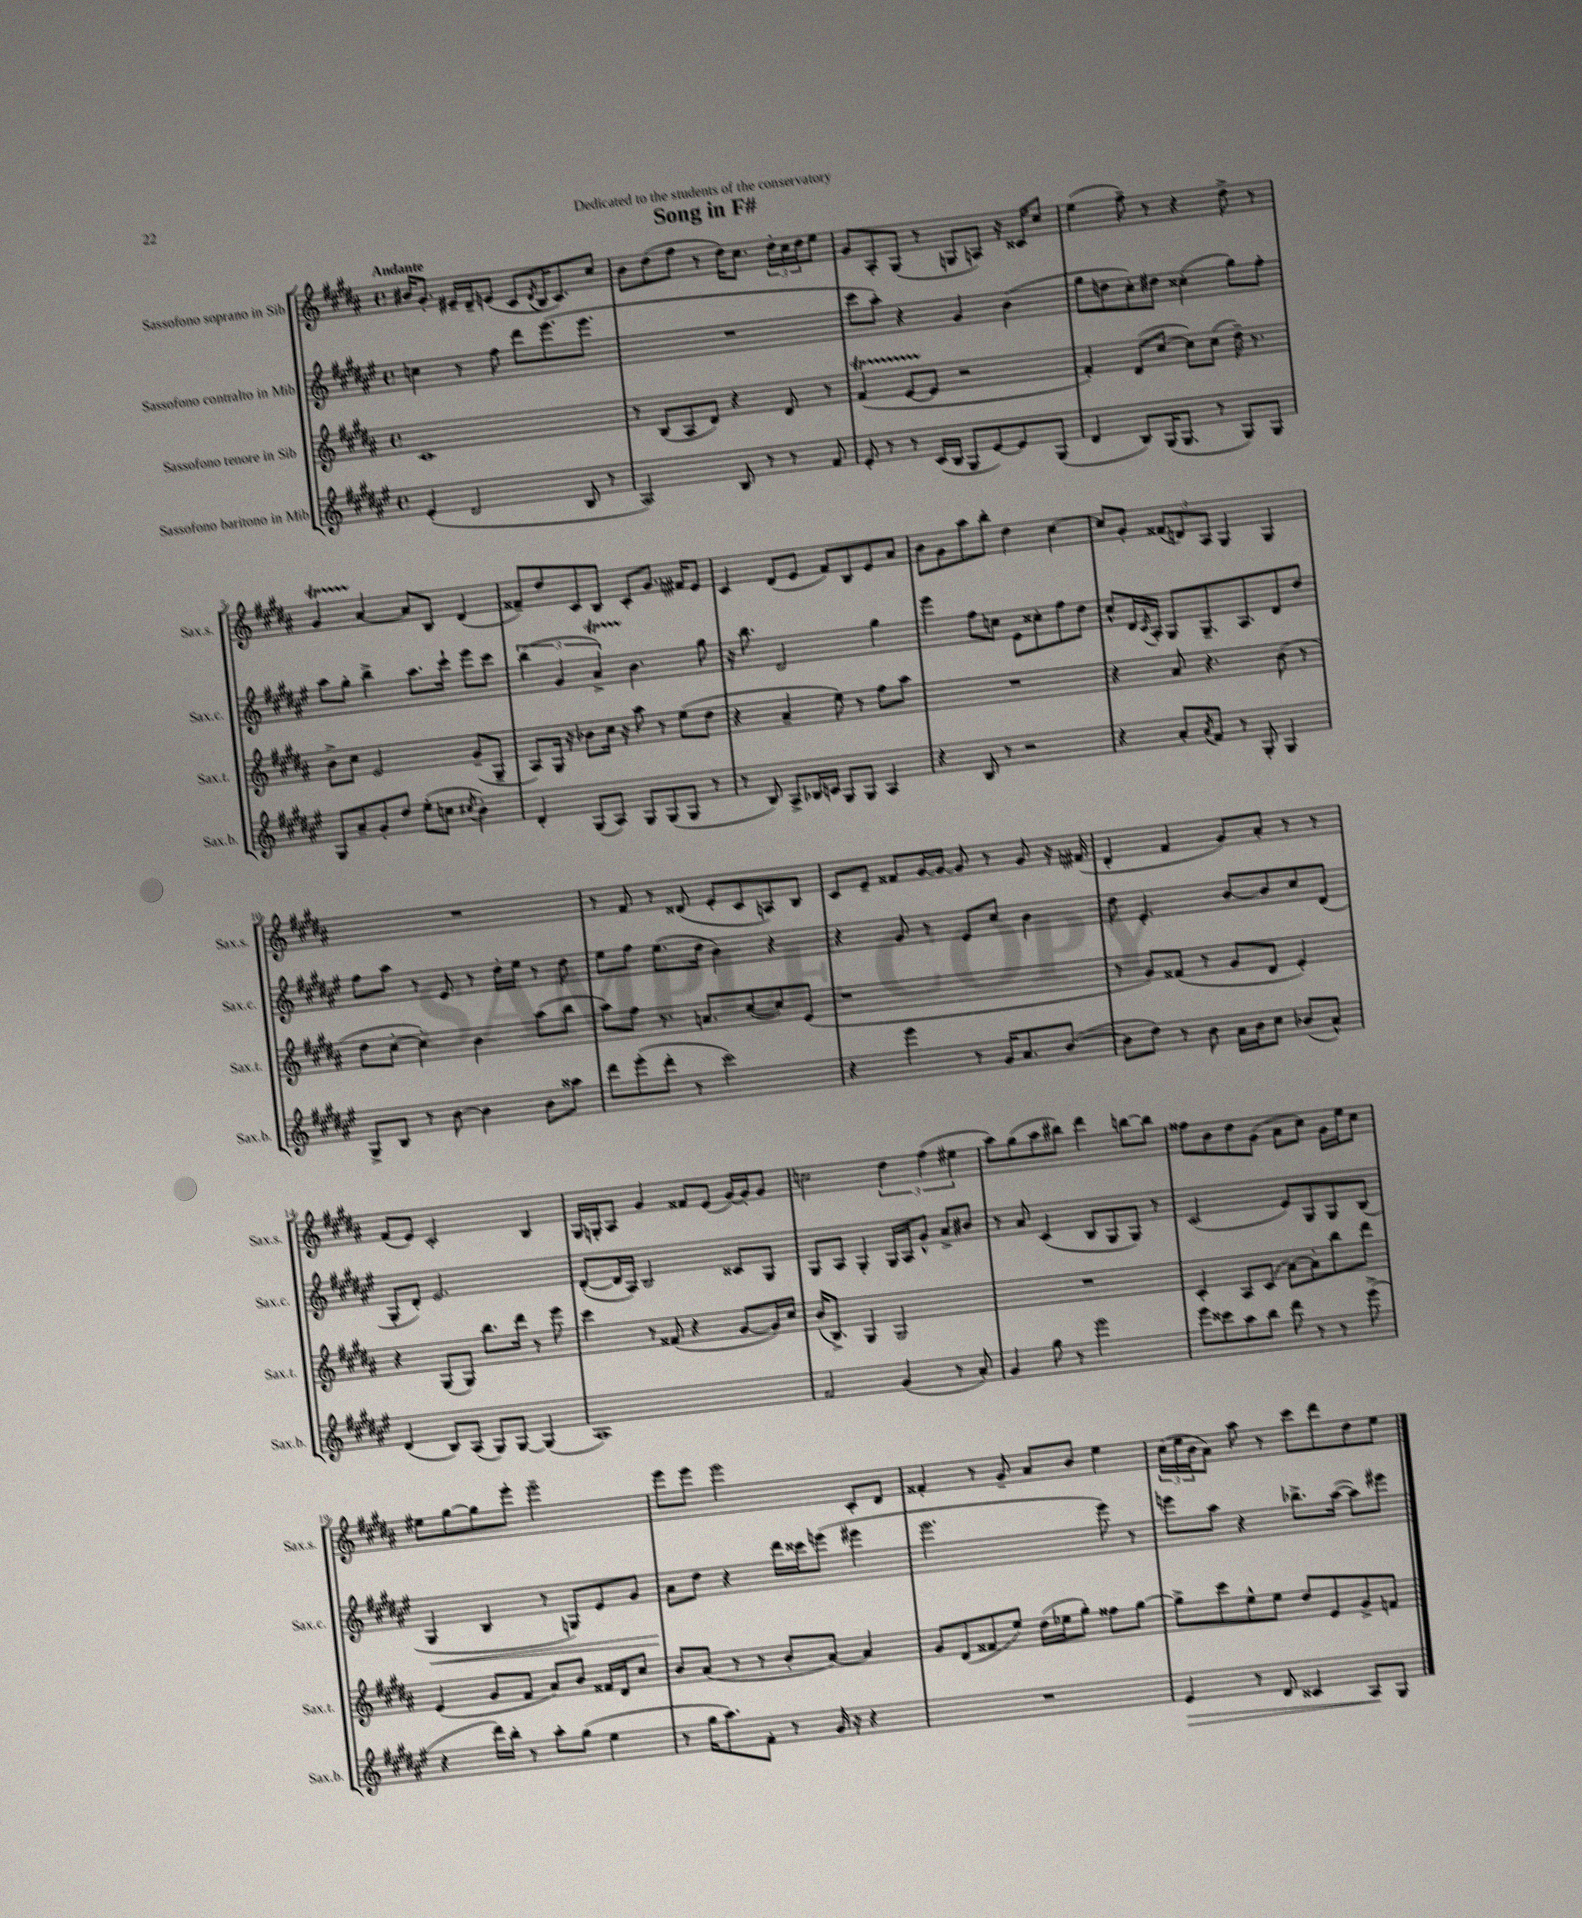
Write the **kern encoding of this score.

**kern	**kern	**kern	**kern
*staff4	*staff3	*staff2	*staff1
*clefG2	*clefG2	*clefG2	*clefG2
*k[f#c#g#d#a#e#]	*k[f#c#g#d#a#]	*k[f#c#g#d#a#e#]	*k[f#c#g#d#a#]
*M4/4	*M4/4	*M4/4	*M4/4
*met(c)	*met(c)	*met(c)	*met(c)
(4e#'	1c#	4cc	16b#
.	.	.	8.g#'
2d#	.	8r	16e#~
.	.	.	16d#~
.	.	8ff#	(8e
.	.	8ddd#	8c#
.	.	.	8qd#
.	.	(8.eee#	16B
.	.	.	8.c#)
8B	.	.	.
.	.	8.eee#	.
8r	.	.	8cc#
=	=	=	=
2A#)	8r	1r	8b
.	(8B	.	(8dd#
.	8A#	.	8ff#
.	8d#)	.	8r
8B	4r	.	16dd#)
.	.	.	8.cc#
8r	.	.	.
8r	8d#	.	24dd#'
.	.	.	24cc#
.	.	.	24dd#
8f#	8r	.	8ee
=	=	=	=
8e#'	(4f#	8ccc#	8g#
8r	.	8aa#')	8A#'
8r	[8e	4r	(8G#
(16c#	8e]	.	8r
16B	.	.	.
8G#	2r	4g#	8G
[8e#)	.	.	8A)
8e#]	.	(4b	16r
.	.	.	16c##
(8G#	.	.	8cc#
=	=	=	=
4d#	4f#')	8gg#	(4ee
.	.	8dd	.
8B)	(8d#	8cc#')	8ff#~)
(16G#	[8cc#	8dd#	8r
8.G#	.	.	.
.	8cc#])	(4cc##'	4r
8r	(8cc#	.	.
8G#)	16dd#~)	8gg#)	8dd#^
.	8.r	.	.
8G#	.	8ff#'	8r
=	=	=	=
8G#	8b^	8aa#	4g#
8a#~	8cc#	8gg#'	.
8g#'	2e	4bb^	[4a#
8dd#	.	.	.
(8ee#'	.	8.aa#	8a#]
8cc	.	.	8B
.	.	16ccc#`	.
8qcc#	.	.	.
4b')	(8g#~	8eee#	(4d#
.	8G#~	8ccc#	.
=	=	=	=
4d#'	8A#)	(6bb	8f##~)
.	16G#	.	8dd#
.	.	6g#	.
.	16r	.	.
(8G#	8b-	.	8c#
.	.	6a#^)	.
8A#)	16cc#	.	8B
.	16r	.	.
8G#	8aa#	4.b	8c#'
(8G#	8r	.	8.g#
8G#	(8ee	.	.
.	.	.	16f#
8r	8dd#	8gg#	8e
=	=	=	=
8r	4r	16r	4c#
.	.	8.bb	.
8B)	.	.	.
8A#^	4a#~	2d#	(8d#
16B-	.	.	8e
16c	.	.	.
8G#	8ee)	.	8f#)
8G#	8r	.	8B
4A#	8ff#	4gg#	8e
.	8aa#	.	8a#
=	=	=	=
4r	1r	4eee#	8b
.	.	.	8g#
8B	.	8ff#	8aa#
8r	.	8cc	8bb'
2r	.	8e#	4dd#
.	.	8cc##'	.
.	.	8ff#	[4cc#
.	.	8dd#	.
=	=	=	=
4r	4r	8cc#^^	8cc#]
.	.	16d#	8g#'
.	.	8qc#	.
.	.	16A#'	.
8a#'	8a#	8G#	(12f##
.	.	.	12d)
8qa#	.	.	.
8f#	4.r	8.G#~	.
.	.	.	12A#
8r	.	.	4G#
.	.	8.A#	.
8G#'	.	.	.
4G#	(8b	8d#	4G#
.	8r	8dd#	.
=	=	=	=
8G#^	8dd#	8ff#	1r
8B	[8cc#'	8aa#	.
8r	4cc#'])	8r	.
[8b	.	8e#	.
4b]	4b	8r	.
.	.	16dd#'	.
.	.	16ee#	.
8b	(8aa#	8r	.
8aa##	8bb	8dd#	.
=	=	=	=
8ddd#	8aa#)	8ee#	8r
(8eee#'	8ff#	8ff#	8f#
8ddd#'	8.r	(8.ee#	8r
8r	.	.	(8d##
.	8.a	16dd#	.
2ccc#)	.	4b)	8e'
.	([8cc#	.	8c#
.	8cc#])	4r	8A)
.	(8e	.	8B
=	=	=	=
4r	1r	4r	8c#
.	.	.	8e~
4eee#	.	8g#	8f##
.	.	8r	[16g#
.	.	.	16g#_
8r	.	8e#	8g#]
16g#	.	8cc#	8r
8.a#	.	.	.
.	.	4b	8g#
([8b	.	.	16r
.	.	.	(16f#
=	=	=	=
8b]	8r	8dd#	4d#'
8dd#)	8g#)	4.e#'	.
8r	(8f##	.	4f#
8b	8r	.	.
16a#	8g#	[8b	8g#)
16b	.	.	.
8cc#	8d#	8b]	8a#'
(8b-	4e')	8cc#	8r
8a#^^)	.	(8d#	8r
=	=	=	=
(4d#	4r	8G#'	(8f#
.	.	8d#')	8e)
8B)	(8G#	2.e#	2c#'
(8A#	8G#)	.	.
8G#)	8.bb	.	.
[8G#	.	.	.
.	16ddd#	.	.
(4G#]	8r	.	4B
.	8eee	.	.
=	=	=	=
1A#)	4ccc#	([8d#'	16G#
.	.	.	16G'
.	.	16d#]	8A#
.	.	16A#)	.
.	8r	2B	4g#
.	(8f##	.	.
.	4r	.	8f##
.	.	.	(8e
.	[8g#	8c##	[16g#)
.	.	.	16g#']
.	16g#])	8G#	8g#
.	16cc#	.	.
=	=	=	=
2f#	(16b	8G#	2cc
.	8.B^)	.	.
.	.	8A#	.
.	4G#	4G#'	.
(4g#	2G#	16G#	6dd#
.	.	16A#	.
.	.	8g#^^	.
.	.	.	(6ff#
8r	.	8a#^	.
.	.	.	6ee#
8a#')	.	8b#	.
=	=	=	=
4g#	1r	8r	8aa#)
.	.	8a#	(8gg#
8gg#	.	(4c#	8aa#
8r	.	.	8bb#)
2eee#	.	8B	4ddd#
.	.	8G#	.
.	.	8G#)	[8bb
.	.	8r	8bb]
=	=	=	=
8eee#	4c#'	(2c#	8ff##
8ccc##	.	.	8b
8aa#	8A#	.	8dd#
8bb	(8c#	.	(8g#
8ddd#	[8a#)	8e#)	8a#
8r	8a#']	8G#	8cc#)
8r	8bb	8G#	16g#
.	.	.	16ee
(8eee#^	8ddd#	(8B	8cc#
=	=	=	=
4r	(4e	4G#	8ee#
.	.	.	[8gg#
16ddd#)	8g#	4B	8gg#]
16bb'	.	.	.
8r	8f#	.	8eee'
8aa#'	8a#)	8r	2eee~
(8gg#	8b	8G)	.
4ee#	16f##	8e#	.
.	16d#	.	.
.	8cc#	8g#	.
=	=	=	=
8r	8b	8a#	8eee
16gg#	(8a#	8dd#	8eee
8.aa#)	.	.	.
.	8r	4r	2eee
8f#'	8r	.	.
8r	8b'	16ddd#	.
.	.	16ccc##	.
16g#	[8a#)	(8eee	.
16r	.	.	.
4r	4a#]	4eee#	8c#'
.	.	.	8d#
=	=	=	=
1r	8g#	2.eee#	4f##'
.	(8d#	.	.
.	8f##	.	8r
.	8ee)	.	8g#~
.	(16dd#	.	8a#
.	16ee-	.	.
.	8gg#')	.	8b
.	8ff##	8eee#)	4ee
.	[8gg#	8r	.
=	=	=	=
4e#	8gg#^]	8eee	(24cc#
.	.	.	24ee
.	.	.	24b
.	8ccc#	8aa#	8a#)
8r	8ee^^	4r	8aa#
8d#	8ee	.	8r
4c##	8dd#	8.bb-^	8ccc#
.	8e	.	8ddd#
.	.	([16aa#	.
8A#	8g#^	8aa#])	8dd#
8G#	8f	8eee#	8ee
==	==	==	==
*-	*-	*-	*-
